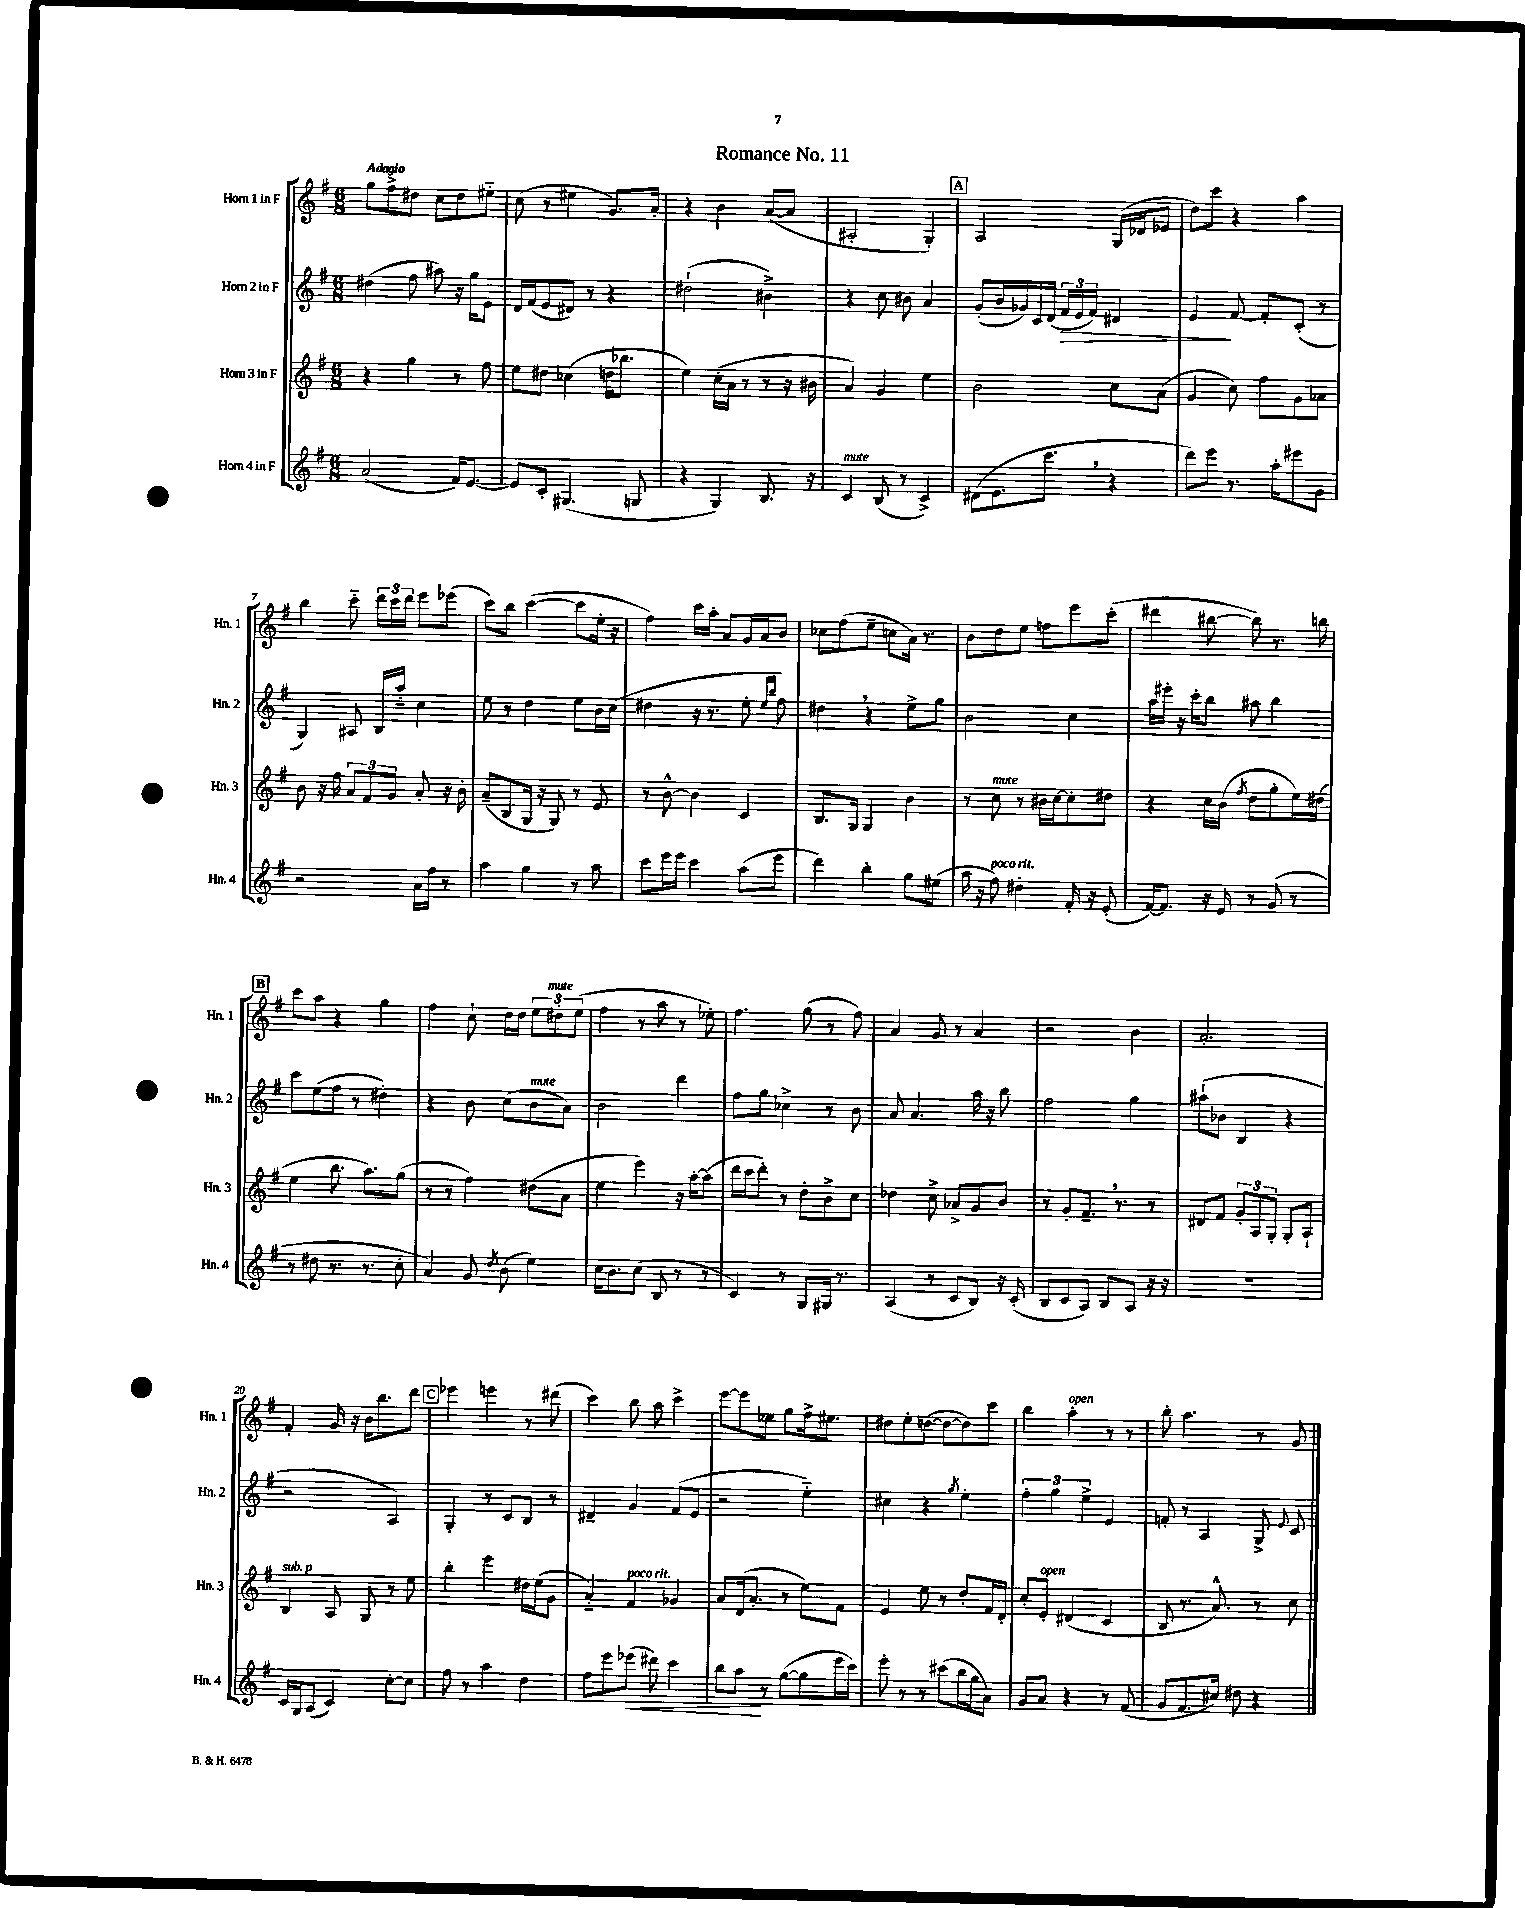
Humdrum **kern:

**kern	**kern	**kern	**kern
*staff4	*staff3	*staff2	*staff1
*clefG2	*clefG2	*clefG2	*clefG2
*k[f#]	*k[f#]	*k[f#]	*k[f#]
*M6/8	*M6/8	*M6/8	*M6/8
(2a/	4r	(4dd#\	8gg\L
.	.	.	8ff#^\
.	4gg\	8ff#\	8dd#\J
.	.	8aa#\)	8cc\L
16f#/LK)	8r	16r	8dd#\
[8.e/J	.	16gg\LK	.
.	8ff#\	8e\J	8ee#'~\J
=	=	=	=
8e/]L	8ee\L	16d/LL	(8cc\
.	.	(16f#/J	.
8c'/J	8dd#\J	8e/	8r
(4.G#/	(4cc-\	8d#/J)	4ee#\
.	.	8r	.
.	16dd\LK	4r	8.g/L)
.	8.bb-\J	.	.
8G/	.	.	.
.	.	.	16a'/Jk
=	=	=	=
4r	4ee\)	(2dd#`\	4r
4G/)	(16cc'\LL	.	4b\
.	16a\JJ	.	.
.	8r	.	.
8.B/	8r	4b#^\)	([8a/L
.	16r	.	8a/]J
16r	16b#\	.	.
=	=	=	=
4c/	4a/)	4r	2A#'/
(8B/	4g/	8cc\	.
8r	.	8b#\	.
4c^/)	4ee\	4a/	4G'/)
=	=	=	=
(8d#\L	2b\	(8g'/L	2A/
8.e\	.	16b/L	.
.	.	16g-/)	.
.	.	16c/	.
8.ccc\J	.	(16d/JJ	.
.	.	24f#/LL	.
.	.	24e/	.
.	.	24f#/JJ)	.
4r	8cc\L	4d#/	(16G/LL
.	.	.	16d-/J
.	(8a\J	.	8e-/J
=	=	=	=
8ddd\L)	4g/	4e/	8dd\L)
8eee\J	.	.	8ccc\J
8.r	8cc\)	[8f#/	4r
.	8ff#\L	8f#'/]L	.
16aa'\LK	.	.	.
8eee#\	8g\	(8c'/J	4aa\
8g\J	8a-\J	8r	.
=	=	=	=
2r	8b\	4G/)	4bb\
.	16r	.	.
.	16ff#\	.	.
.	12a/L	8A#/	8ccc'~\
.	12f#/	.	.
.	.	16B/LL	24ddd\LL
.	12g/J	.	24ccc\
.	.	16aa'~/JJ	.
.	.	.	24ddd\JJ
16a\LL	8a'/	4cc\	8eee\L
16ff#\JJ	.	.	.
8r	16r	.	(8eee-\J
.	16b'\	.	.
=	=	=	=
4aa\	(8a~/L	8ee\	8ccc\L)
.	8B/	8r	8bb\J
4gg\	16G/Jk	4dd\	([4ccc\
.	16r	.	.
.	8G/)	.	.
8r	8r	8ee\L	8ccc\]L
8aa\	8e/	16b\L	16ee'\Jk
.	.	(16cc\JJ	16r
=	=	=	=
8ccc\L	8r	4dd#\	4ff#\)
16eee\L	[8b^^\	.	.
16eee\JJ	.	.	.
4ccc\	4b\]	16r	16ccc\LL
.	.	8.r	16aa'\JJ
.	.	.	8a/L
(8aa\L	4c/	8ee'\	16g/L
.	.	.	16a/J
.	.	16qqee/LL	.
.	.	16qqbb/JJ	.
8eee\J	.	8ff#\)	8b/J
=	=	=	=
4ddd\)	8.B/L	4dd#\	8cc-\L
.	.	.	(8ff#\
.	16G/Jk	.	.
4bb'\	4G/	4r	8ee~\J
.	.	.	8cc\L
8gg\L	4b\	8ee^\L	16a\Jk)
.	.	.	8.r
(8ee#\J	.	8gg\J	.
=	=	=	=
16aa\	8r	2b\	8b\L
16r	.	.	.
8ff#\)	8cc\	.	8dd\
4dd#'\	8r	.	8ee\J
.	16b#\LL	.	8ff\L
.	[16cc\J	.	.
16f#'/	8cc'\]	4cc\	8eee\
16r	.	.	.
(8e'/	8dd#\J	.	(8ccc'\J
=	=	=	=
[16f#/LK)	4r	16aa\LL	4ddd#\
8.f#/]J	.	16eee#'\JJ	.
.	.	16r	.
.	.	16ccc'\LK	.
16r	16cc\LL	8bb\J	[8bb#\
16e/	(16b\JJ	.	.
.	8qff#/	.	.
8r	8dd\L	8aa#\	8bb#\])
(8g/	8gg'\	4bb\	8.r
8r	16ee\L)	.	.
.	(16dd#\JJ	.	16bb\
=	=	=	=
8r	4ee\	8ccc\L	8ccc\L
8dd#\	.	(8ee\	8aa\J
8.r	8.bb\	8ff#\J	4r
.	.	8r	.
8.r	8.aa\L)	.	.
.	.	4dd#'\)	4gg\
8cc'\	(8gg\J	.	.
=	=	=	=
4a/)	8r	4r	4ff#\
.	8r	.	.
8g/	4ff#\)	8b\	8cc`\
8qdd/	.	.	.
(8b\	.	(8cc\L	16dd\LL
.	.	.	16dd\JJ
4ee\)	(8dd#\L	8b\	12ee\L
.	.	.	12dd#'\
.	8a\J	8a\J)	.
.	.	.	(12ee\J
=	=	=	=
16cc\LK	4ee\	2b\	4ff#\
8.b\	.	.	.
(8cc\J	4eee\)	.	8r
8B/	.	.	8aa\
8r	16r	4ddd\	8r
.	[16aa'\LK	.	.
8r	(8aa\]J	.	8ee-'\)
=	=	=	=
4c/)	16ddd\LL	8ff#\L	4.ff#\
.	16ccc\J	.	.
.	8ddd'\J)	8gg\J	.
8r	8r	4cc-^\	.
8G/L	8dd'\L	.	(8gg\
16G#/Jk	8b^\	8r	8r
8.r	.	.	.
.	8cc\J	8b\	8ff#\)
=	=	=	=
(4A/	4dd-\	8a/	4a/
.	.	4.a/	.
8r	8cc^\	.	8g/
8c/L	8a-^/L	.	8r
8B/J)	8g/	16aa\	4a/
.	.	16r	.
16r	8b/J	8bb\	.
(16c'/	.	.	.
=	=	=	=
8B/L	8r	2ff#\	2r
8c/	8g'/L	.	.
8A/J)	8.f#~/J	.	.
8B/L	.	.	.
.	8.r	.	.
8A/J	.	4gg\	4b\
16r	8r	.	.
16r	.	.	.
=	=	=	=
2.r	8d#/L	(8aa#`\L	2.a'/
.	8f#/J	8b-\J	.
.	12g'/L	4B/	.
.	12A/	.	.
.	12G'/J	.	.
.	8G'/L	4r	.
.	8A`/J	.	.
=	=	=	=
16c/LL	4B/	2r	4f#'/
16G/J	.	.	.
(8A/J	.	.	.
4c/)	8A/	.	16g/
.	.	.	16r
.	8G/	.	16b\LK
.	.	.	8.bb\
[8cc'\L	8r	4A/)	.
8cc\]J	8ee\	.	8ddd\J
=	=	=	=
8ff#\	4bb'\	4G'/	4eee-\
8r	.	.	.
4aa\	4eee\	8r	4eee\
.	.	8c/L	.
4dd\	16dd#\LL	8B/J	8r
.	(16ee\J	.	.
.	8g\J	8r	(8ddd#\
=	=	=	=
8ff#\L	4a'~/)	4d#~/	4ccc\)
8eee\	.	.	.
(8eee-\J	4f#/	4g/	8bb\
8ddd#\)	.	.	8aa\
4ccc\	4g-/	(8f#/L	4ccc^\
.	.	8e/J	.
=	=	=	=
8bb\L	8a/L	2r	[8eee\L
8aa\J	(16d/k	.	8eee\]
.	8.a'/J	.	.
8r	.	.	8ee-\J
([8gg\L	8r	.	8gg\L
8gg\]	8ee\L)	4ee'~\)	16ff#^\k
.	.	.	8.ee#\J
16eee\L	8f#\J	.	.
16ccc\JJ)	.	.	.
=	=	=	=
8eee'\	4e/	4cc#\	8dd#\L
8r	.	.	8ee'\
8r	8ee\	4r	([8dd\J
(8ccc#\L	8r	.	8dd\_L
.	.	8qgg/	.
16bb\L	8dd'/L	4ee'\	8dd\])
16gg\J	.	.	.
8a\J)	16f#/L	.	8ccc\J
.	16d'/JJ	.	.
=	=	=	=
8g/L	8cc'/L	6ff#'\	4bb\
8a/J	8e'/J	.	.
.	.	6gg\	.
4r	(4d#/	.	4aa'\
.	.	6ee^\	.
8r	4c/	4e/	8r
(8f#/	.	.	8r
=	=	=	=
8g/L	8B/	8f'/	8bb'\
8.f#/	8.r	8r	4.aa\
.	.	4A/	.
16cc#/Jk)	8.a^^/)	.	.
8dd#\	.	.	.
4r	8r	8G^/	8r
.	.	8qqe/	.
.	8cc\	8c/	8g/
==	==	==	==
*-	*-	*-	*-
